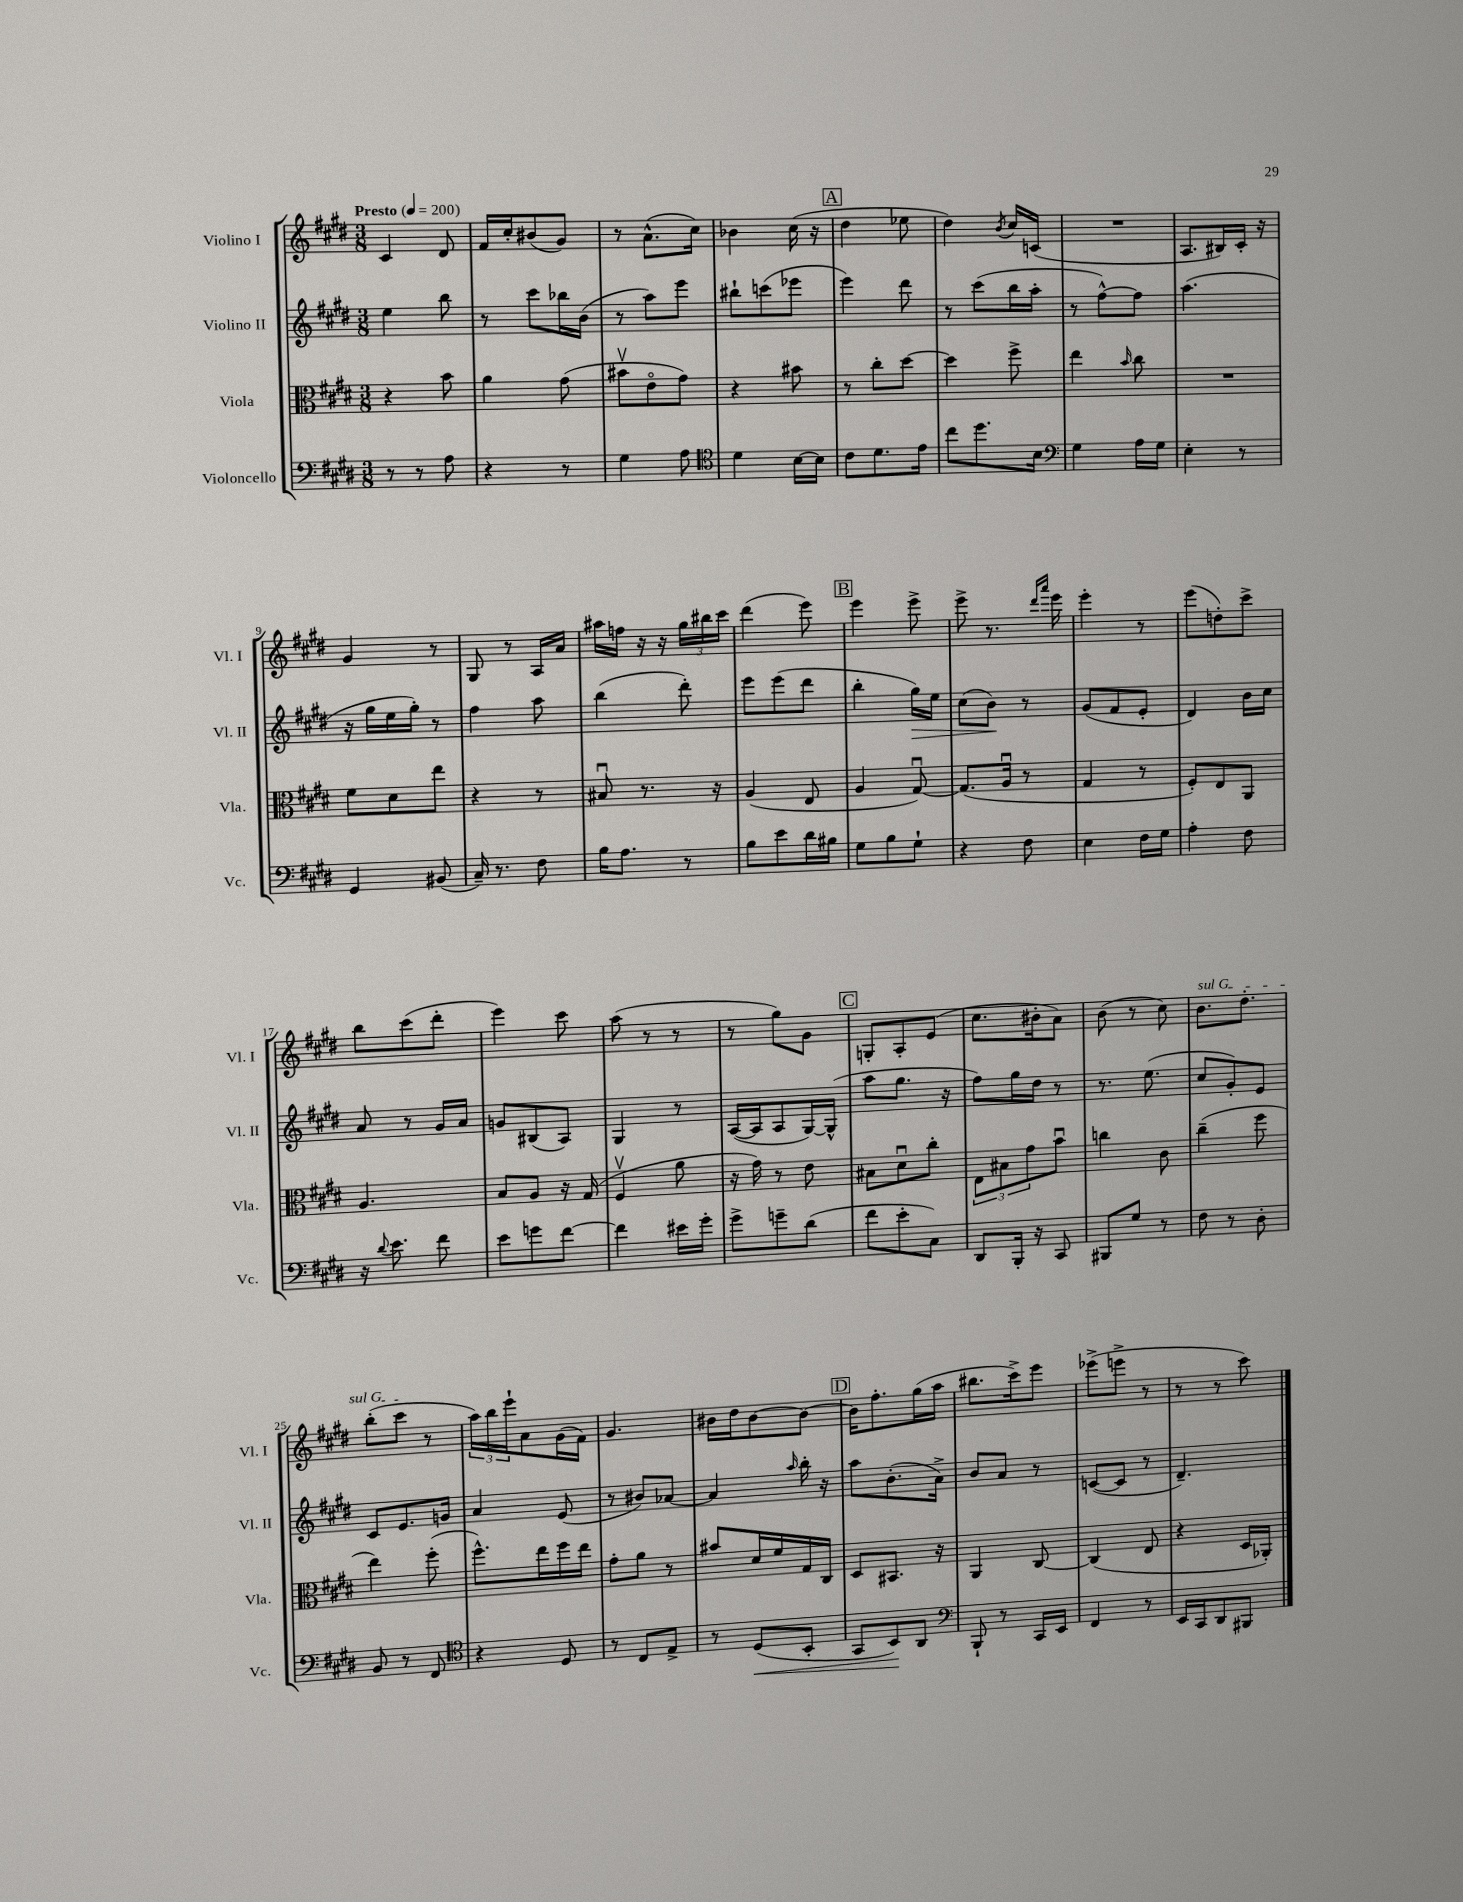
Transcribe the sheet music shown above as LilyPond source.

<<
\new StaffGroup <<
\new Staff = "s0" \with { instrumentName = "Violino I" shortInstrumentName = "Vl. I" } {
    \clef treble \key e \major \numericTimeSignature \time 3/8 \tempo "Presto" 4 = 200
    cis'4 dis'8 |
    fis'16 cis''16-. bis'8( gis'8) |
    r8 a'8.-^( cis''16) |
    bes'4 cis''16( r16 |
    \mark \markup { \box "A" } dis''4 ees''8 |
    dis''4) \acciaccatura { b'8 } cis''16 c'16( |
    R4. |
    a8. bis16) cis'16-. r16 |
    gis'4 r8 |
    gis8 r8 a16 a'16 |
    ais''16 f''16 r16 r16 \tuplet 3/2 { gis''16 bis''16 cis'''16 } |
    dis'''4( e'''8) |
    \mark \markup { \box "B" } e'''4 e'''8-> |
    e'''8-> r8. \grace { dis'''16 a'''16 } e'''16 |
    e'''4-. r8 |
    e'''8( d''8-.) cis'''8-> |
    b''8 cis'''8( dis'''8-. |
    e'''4) cis'''8 |
    a''8( r8 r8 |
    r8 gis''8) gis'8 |
    \mark \markup { \box "C" } g8-. a8-. e'8( |
    cis''8. bis'16-. a'8) |
    b'8( r8 cis''8) |
    \once \override TextSpanner.bound-details.left.text = \markup { \italic "sul G" } b'8.\startTextSpan dis''8.-. |
    b''8-.( cis'''8\stopTextSpan r8 |
    \tuplet 3/2 { a''16) b''16 e'''16-! } a'8 gis'16( fis'16) |
    gis'4. |
    bis'16 dis''16 bis'8~ bis'8~ |
    \mark \markup { \box "D" } bis'16 fis''8.-. gis''16( a''16 |
    bis''8. cis'''16->) e'''8 |
    ees'''8->( e'''8-> r8 |
    r8 r8 cis'''8) \bar "|." |
}
\new Staff = "s1" \with { instrumentName = "Violino II" shortInstrumentName = "Vl. II" } {
    \clef treble \key e \major \numericTimeSignature \time 3/8
    e''4 b''8 |
    r8 cis'''8 bes''16 b'16( |
    r8 a''8) e'''8 |
    bis''8-! c'''8( ees'''8 |
    \mark \markup { \box "A" } e'''4) dis'''8 |
    r8 cis'''8( b''16 a''16-. |
    r8 fis''8~-^) fis''8 |
    a''4.( |
    r16 gis''16 e''16 gis''16-.) r8 |
    fis''4 a''8 |
    b''4( dis'''8-.) |
    e'''8 e'''8( dis'''8 |
    \mark \markup { \box "B" } b''4-. gis''16\>) e''16 |
    cis''8( b'8\!) r8 |
    gis'8( fis'8 e'8-. |
    dis'4) b'16 cis''16 |
    a'8 r8 gis'16 a'16 |
    g'8 bis8( a8) |
    gis4 r8 |
    a16~( a16 a8 gis16~) gis16-^( |
    \mark \markup { \box "C" } a''8 gis''8. r16 |
    fis''8) gis''16 dis''16 r8 |
    r8. e''8.( |
    cis''8 gis'8-.) e'8 |
    cis'8 e'8. g'16 |
    a'4 e'8( |
    r8 bis'8) aes'8~ |
    aes'4 \grace { a''16 } b''16-. r16 |
    \mark \markup { \box "D" } a''8 b'8.-.( a'16->) |
    b'8 a'8 r8 |
    c'8~( c'8 r8 |
    dis'4.--) \bar "|." |
}
\new Staff = "s2" \with { instrumentName = "Viola" shortInstrumentName = "Vla." } {
    \clef alto \key e \major \numericTimeSignature \time 3/8
    r4 b'8 |
    a'4 gis'8( |
    bis'8\upbow e'8\flageolet gis'8) |
    r4 bis'8 |
    \mark \markup { \box "A" } r8 cis''8-. dis''8~ |
    dis''4 fis''8-> |
    e''4 \grace { b'16 } cis''8 |
    R4. |
    fis'8 dis'8 e''8 |
    r4 r8 |
    bis8\downbow r8. r16 |
    a4( e8 |
    \mark \markup { \box "B" } a4 gis8~\downbow) |
    gis8.( a16\downbow r8 |
    gis4 r8 |
    fis8-.) e8 a,8 |
    a4. |
    b8 a8 r16 gis16( |
    fis4\upbow a'8 |
    r16 gis'16) r8 e'8 |
    \mark \markup { \box "C" } bis8 dis'8\downbow cis''8-. |
    \tuplet 3/2 { e8 bis8 gis'8 } b'8\downbow |
    c''4 cis'8 |
    cis''4--( fis''8 |
    e''4) fis''8-.( |
    fis''8.-^) e''16 fis''16 e''16 |
    gis'8-. a'8 r8 |
    bis'8 dis'16 fis'16 gis16 cis16 |
    \mark \markup { \box "D" } dis8 bis,8. r16 |
    a,4 cis8~ |
    cis4( e8 |
    r4 dis16 aes,16-.) \bar "|." |
}
\new Staff = "s3" \with { instrumentName = "Violoncello" shortInstrumentName = "Vc." } {
    \clef bass \key e \major \numericTimeSignature \time 3/8
    r8 r8 a8 |
    r4 r8 |
    gis4 a8 |
    \clef tenor dis'4 b16~ b16 |
    \mark \markup { \box "A" } cis'8 dis'8. e'16 |
    cis''8 dis''8. b16 |
    \clef bass gis4 a16 gis16 |
    e4-. r8 |
    gis,4 bis,8( |
    cis16--) r8. fis8 |
    b16 a8. r8 |
    b8 e'8 dis'16 bis16 |
    \mark \markup { \box "B" } gis8 b8 gis8-! |
    r4 fis8 |
    e4 fis16 gis16 |
    a4-. fis8 |
    r16 \appoggiatura { dis'8 } e'8. fis'8 |
    e'8 g'8 fis'8~ |
    fis'4 eis'16 gis'16-. |
    gis'8-> g'8-- dis'8( |
    \mark \markup { \box "C" } fis'8 e'8-. cis8) |
    dis,8 b,,16-. r16 cis,8 |
    bis,,8 gis8 r8 |
    fis8 r8 dis8-. |
    b,8 r8 fis,8 |
    \clef tenor r4 dis8 |
    r8 cis8 e8-> |
    r8 dis8\<( b,8-. |
    \mark \markup { \box "D" } gis,8 b,8\!) a,8 |
    \clef bass b,,8-! r8 cis,16 e,16 |
    fis,4 r8 |
    e,16 cis,16 dis,8 bis,,8 \bar "|." |
}
>>
>>
